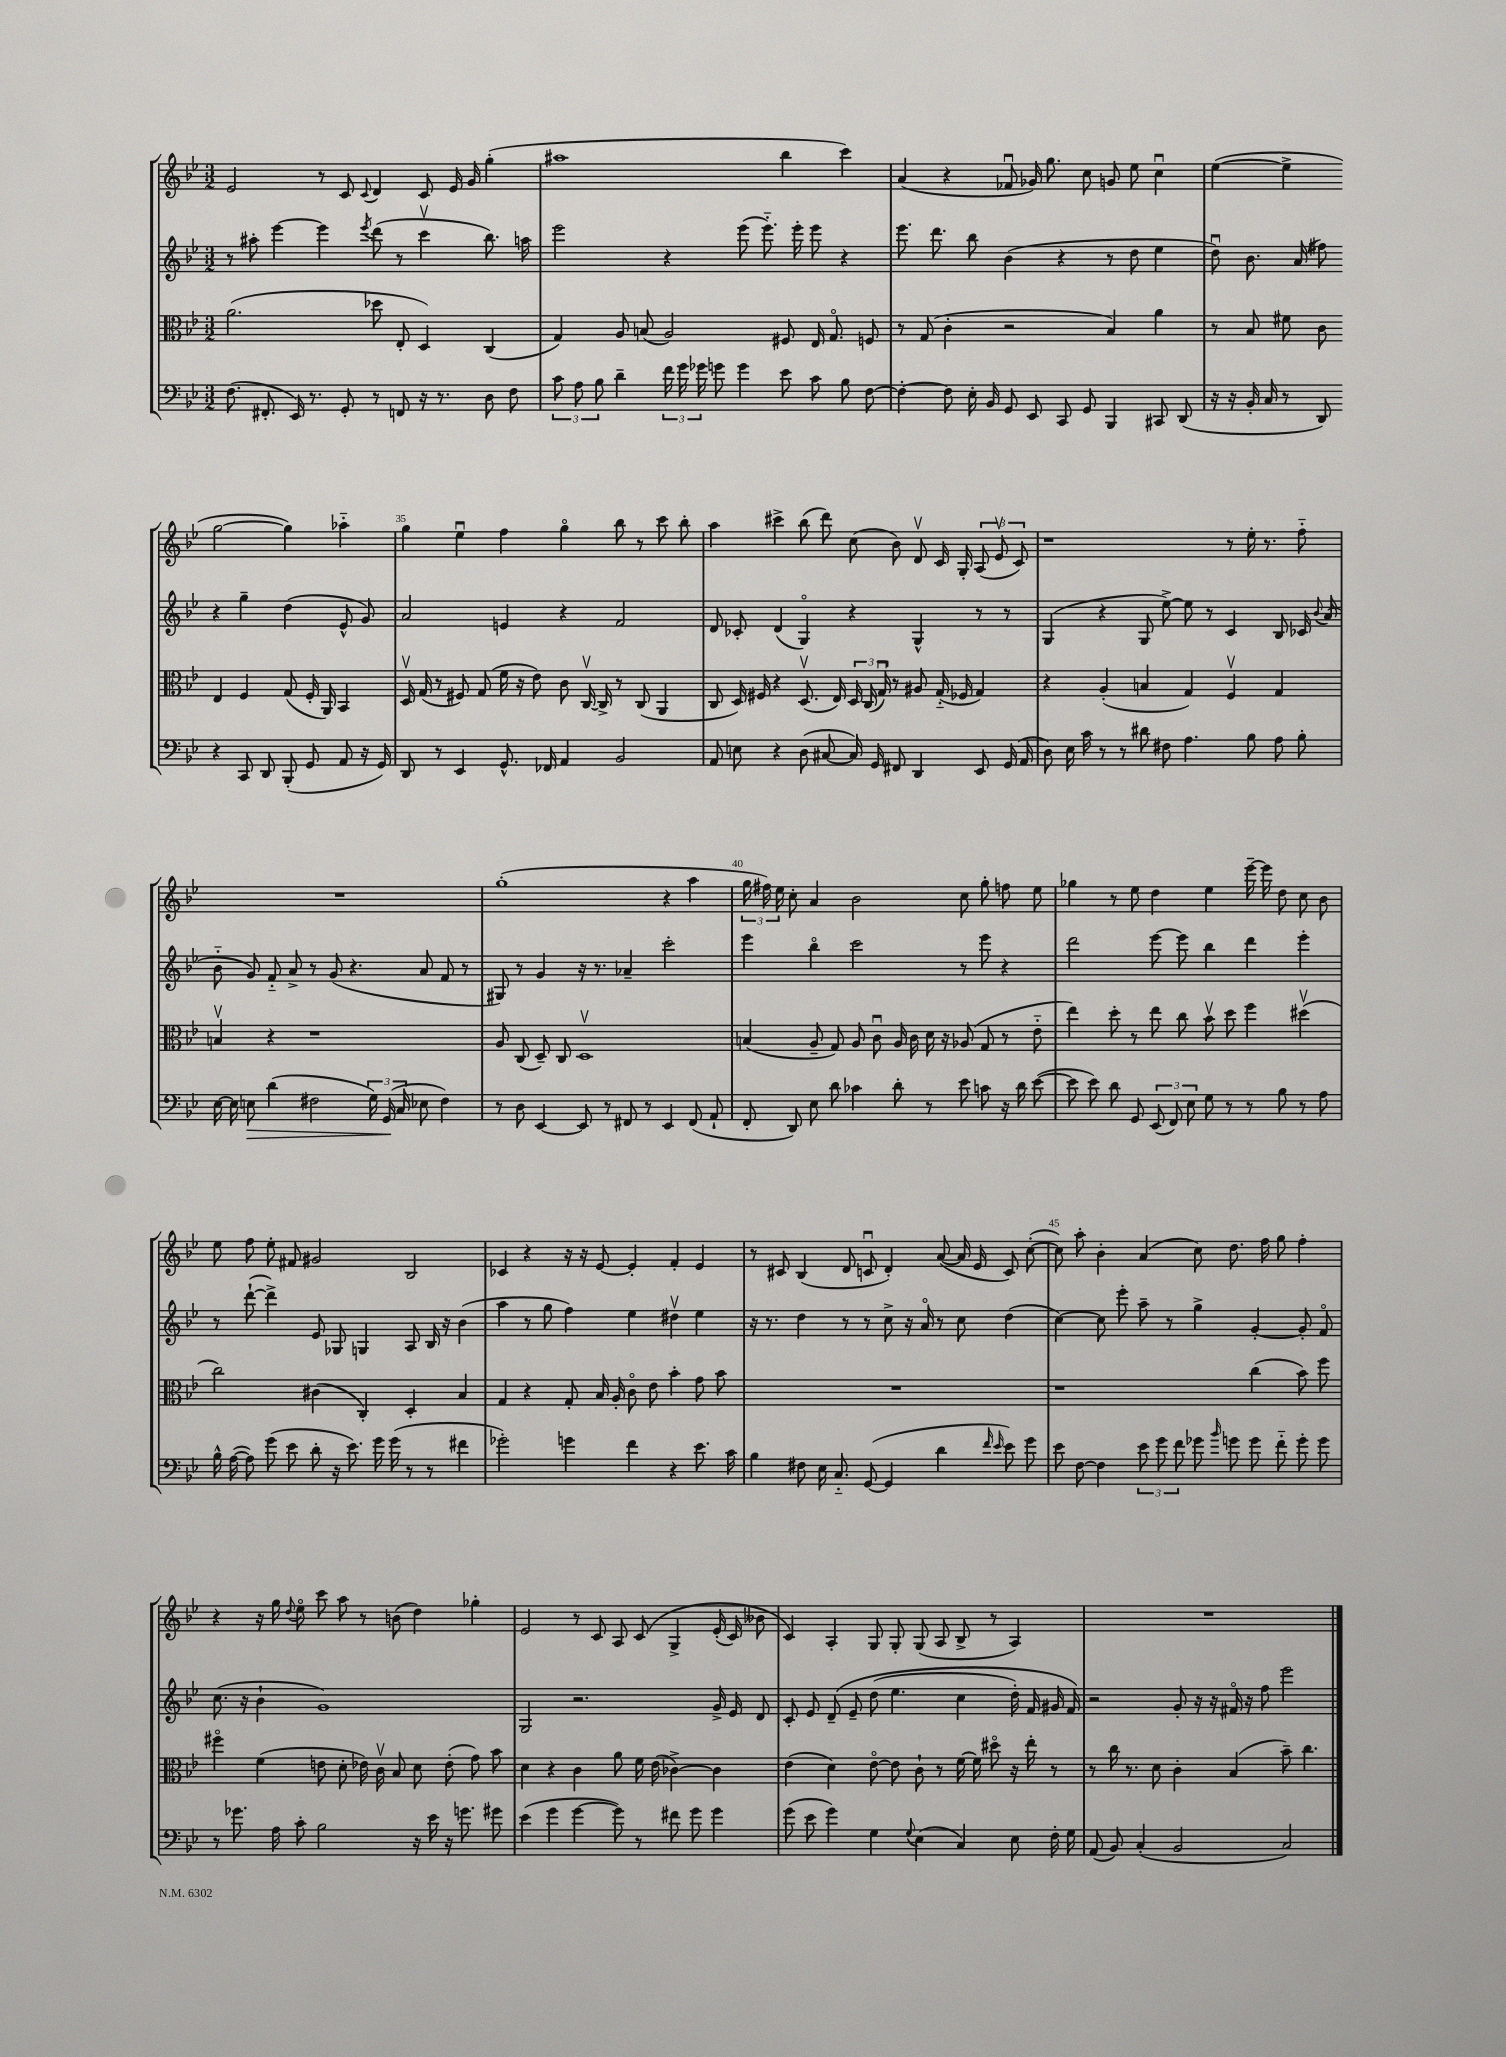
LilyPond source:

<<
\new StaffGroup <<
\new Staff = "s0" {
    \clef treble \key bes \major \numericTimeSignature \time 3/2
    \autoBeamOff ees'2 r8 c'8 \appoggiatura { c'8 } d'4 c'8 ees'16 g'16 g''4-.( |
    ais''1 bes''4 c'''4) |
    a'4( r4 fes'8\downbow ges'16) g''8. c''8 g'8 ees''8 c''4\downbow |
    ees''4~( ees''4-> g''2~ g''4) aes''4-_ |
    g''4 ees''4\downbow f''4 g''4\flageolet bes''8 r8 c'''8 bes''8-. |
    a''4 cis'''4-> bes''8( d'''8) c''8( bes'8) d'8\upbow c'16 g16-. \tuplet 3/2 { a8( ees'8\upbow c'8) } |
    r1 r8 ees''16-. r8. f''8-_ |
    R1. |
    g''1-.( r4 a''4 |
    \tuplet 3/2 { g''16 fis''16) ees''16 } c''8-. a'4 bes'2 c''8 g''8-. f''8 ees''8 |
    ges''4 r8 ees''8 d''4 ees''4 ees'''16~-- ees'''16 d''8 c''8 bes'8 |
    ees''8 f''8 ees''8-. fis'8 gis'2 bes2 |
    ces'4 r4 r16 r16 ees'8~ ees'4-. f'4-. ees'4 |
    r8 cis'8 bes4( d'8 c'8\downbow d'4-.) a'8~( a'16 ees'16 c'8) c''8~-.( |
    c''8) a''8-. bes'4-. a'4( c''8) d''8. f''16 g''8 f''4-. |
    r4 r16 g''16 \appoggiatura { d''8 } ees''8\flageolet c'''8 a''8 r8 b'8( d''4) ges''4-. |
    ees'2 r8 c'8 a8 c'8\( g4-> ees'16-.( c'16) beses'8 |
    c'4\) a4-. g8 g8-. g8( a8 bes8-> r8 a4) |
    R1. \bar "|." |
}
\new Staff = "s1" {
    \clef treble \key bes \major \numericTimeSignature \time 3/2
    \autoBeamOff r8 ais''8-. ees'''4~ ees'''4 \acciaccatura { ees'''8 } d'''8( r8 c'''4\upbow bes''8.) a''16 |
    ees'''2 r4 ees'''8( ees'''8.-_) ees'''16-. ees'''8 r4 |
    ees'''8. d'''8. bes''8 bes'4( r4 r8 d''8 ees''4 |
    d''8\downbow) bes'8. a'16( fis''8) r4 g''4-- d''4( ees'8-^ g'8) |
    a'2 e'4 r4 f'2 |
    d'8 ces'8-. d'4( g4\flageolet) r4 g4-^ r8 r8 |
    g4( r4 g8 ees''8~->) ees''8 r8 c'4 bes8 ces'16 \appoggiatura { bes'8 } a'16( |
    bes'8-_ g'8) f'8-_ a'8-> r8 g'8( r4. a'8 f'8 r8 |
    gis8) r8 g'4 r16 r8. aes'4-- c'''2-. |
    ees'''4 bes''4\flageolet c'''2 r8 ees'''8 r4 |
    d'''2 ees'''8~ ees'''8 bes''4 d'''4 ees'''4-. |
    r8 d'''8~-!( d'''4->) ees'8 ges8 g4 a8 bes16 r16 bes'4( |
    a''4 r8 g''8 f''4) ees''4 dis''4\upbow ees''4 |
    r16 r8. d''4 r8 r8 c''8-> r16 a'16\flageolet r8 c''8 d''4( |
    c''4~) c''8 ees'''8-. a''8-- r8 g''4-> g'4~-. g'8-. f'8\flageolet |
    c''8.( r16 bes'4-! g'1) |
    g2 r2. g'16-> ees'16 d'8 |
    c'8-. ees'8 d'8--\( ees'8-- d''8( ees''4. c''4 d''16-.) f'16 gis'16 f'16\) |
    r2 g'8-. r16 r16 fis'16\flageolet r16 f''8 ees'''2 \bar "|." |
}
\new Staff = "s2" {
    \clef alto \key bes \major \numericTimeSignature \time 3/2
    \autoBeamOff a'2.( des''8 ees8-. d4) c4( |
    g4) a8 b8( a2) fis8 ees16 g8.\flageolet f8 |
    r8 g8( c'4-. r2 bes4) a'4 |
    r8 bes8 fis'8 c'8 ees4 f4 g8( f16-. a,16) bes,4 |
    d16\upbow g16( r8 fis8) g8( f'16 r16 ees'8) c'8 c16~\upbow c16-> r8 c8( a,4 |
    c8 d16) fis16 r4 d8.\upbow( ees16) \tuplet 3/2 { d16 c16( g16\downbow) } r8 ais8 g16-_( fes16 g4) |
    r4 a4-.( b4 g4) f4\upbow g4 |
    b4\upbow r4 r1 |
    a8 c8( d8--) c8 d1\upbow |
    b4( a8-- g8) a8 c'8\downbow a16 c'16 d'16 r16 aes8( g8 r8 ees'8-_ |
    ees''4) d''8-. r8 ees''8 c''8 bes'8\upbow d''8 f''4 dis''4\upbow( |
    c''2) cis'4( c4-.) d4-. bes4 |
    g4 r4 g8-. bes16 a16-. c'8\flageolet ees'8 bes'4-. g'8 bes'8 |
    R1. |
    r1 c''4( bes'8) f''8 |
    fis''4\flageolet f'4( e'8 d'8-. ees'16) c'16\upbow bes8 d'8 ees'8-.( g'8) bes'8 |
    d'4 r4 c'4 a'8 f'16 ees'16( ces'4~->) ces'4 |
    ees'4( d'4) ees'8~\flageolet ees'8 c'8-! r8 f'16~ f'16 dis''8\flageolet r16 ees''16-. r8 |
    r8 c''16 r8. d'8 c'4-. bes4( bes'8--) c''4. \bar "|." |
}
\new Staff = "s3" {
    \clef bass \key bes \major \numericTimeSignature \time 3/2
    \autoBeamOff f8.( fis,8.-. ees,16) r8. g,8-. r8 f,8 r16 r8. d8 f8 |
    \tuplet 3/2 { c'8 a8 bes8 } d'4-- \tuplet 3/2 { f'16 g'16 ges'16 } g'8 g'4 ees'8 c'8 bes8 f8~ |
    f4~-. f8 ees16-. bes,16 g,8 ees,8 c,8 g,8 bes,,4 cis,8 d,8( |
    r16 r16 bes,16-. c16 r8 d,8) r4 c,8 d,8 bes,,8-.( g,8 a,8 r16 g,16) |
    d,8 r8 ees,4 g,8.-^ fes,16 a,4 bes,2 |
    a,8 e8 r4 d8( cis8~ cis16) g,16 fis,8 d,4 ees,8 g,16( a,16 |
    d8) ees16 c'16 r8 r8 dis'8 fis8 a4. bes8 a8 bes8-. |
    ees16~ ees16 e8\> d'4( fis2 \tuplet 3/2 { g16) g,16\!( c16 } ees8 fis4) |
    r8 d8 ees,4~ ees,8 r8 fis,8 r8 ees,4 fis,8( a,8-! |
    f,8-. d,8) ees8 d'8 ces'4 d'8-. r8 ees'8 c'8 r16 d'16 ees'8~( |
    ees'8 ees'8) d'8 g,8 \tuplet 3/2 { ees,8( f,8) ees8 } g8 r8 r8 bes8 r8 a8 |
    bes16-^ a16~( a8) g'8( ees'8 d'8-. r16 ees'8.) g'16 g'16( r8 r8 fis'4 |
    ges'2-.) g'4 f'4 r4 ees'8. c'16 |
    bes4 fis8 ees16 c8.-_ g,8~( g,4 d'4 \grace { f'16 ees'16 } ees'8) g'8 |
    ees'8 f8~ f4 \tuplet 3/2 { ees'8 g'8 f'8 } ges'8 \grace { bes'16 } g'8 g'8 f'8-_ g'8-. g'8 |
    r8 ges'8. a16 c'8-. bes2 r16 ees'16 r16 g'8. gis'8 |
    ees'4( g'4 g'4~ g'8) r8 fis'8 g'8 g'4 |
    g'8( ees'8 g'4) g4 \appoggiatura { g8 } ees4( c4) ees8 f16-. g16 |
    a,8( bes,8) c4-.( bes,2 c2) \bar "|." |
}
>>
>>
\layout { \context { \Score currentBarNumber = #31 \override BarNumber.break-visibility = ##(#f #t #t) barNumberVisibility = #(every-nth-bar-number-visible 5) } }
